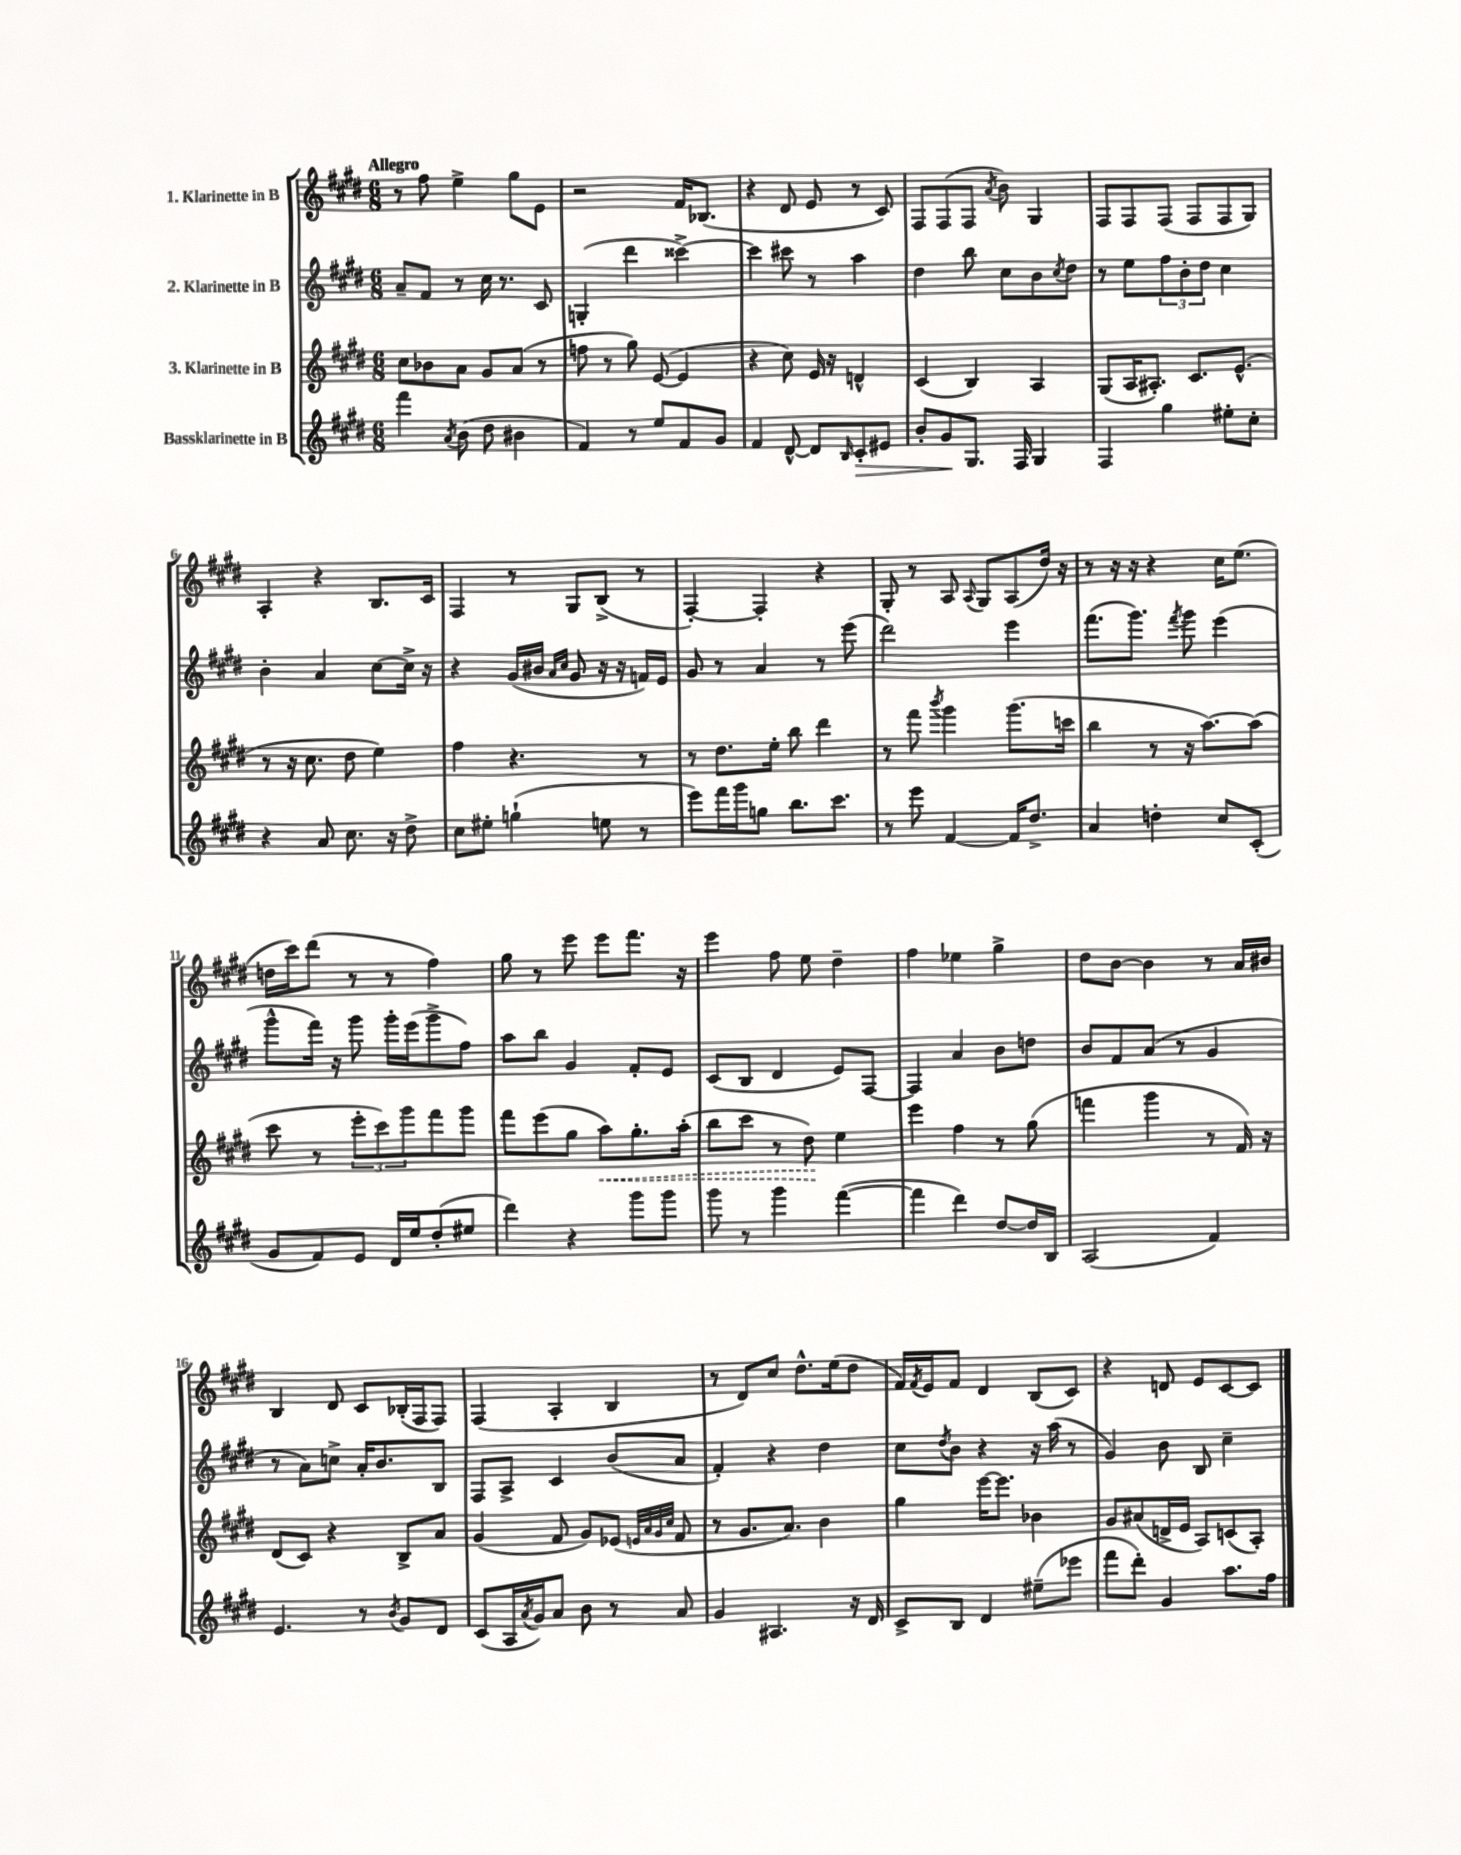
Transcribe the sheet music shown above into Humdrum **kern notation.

**kern	**dynam	**kern	**dynam	**kern	**kern
*part4	*part4	*part3	*part3	*part2	*part1
*staff4	*staff4	*staff3	*staff3	*staff2	*staff1
*I"Bassklarinette in B	*	*I"3. Klarinette in B	*	*I"2. Klarinette in B	*I"1. Klarinette in B
*clefG2	*	*clefG2	*	*clefG2	*clefG2
*k[f#c#g#d#]	*	*k[f#c#g#d#]	*	*k[f#c#g#d#]	*k[f#c#g#d#]
*M6/8	*	*M6/8	*	*M6/8	*M6/8
=1	=1	=1	=1	=1	=1
!	!	!	!	!	!LO:TX:a:B:t=Allegro
4fff#\	.	8cc#\L	.	8a~/L	8r
.	.	8b-X\	.	8f#/J	8ff#\
8qa/	.	.	.	.	.
(8b\	.	8a\J	.	8r	4ee^\
8dd#\	.	8g#/L	.	16cc#\	.
.	.	.	.	8.r	.
4b#X\	.	(8a/J	.	.	8gg#\L
.	.	8r	.	8c#/	8e\J
=2	=2	=2	=2	=2	=2
4f#/)	.	8ffn\	.	(4Gn'/	2r
.	.	8r	.	.	.
8r	.	8gg#\)	.	4ddd#\	.
8ee/L	.	([8e/	.	.	.
8f#/	.	4e/]	.	[4ccc##X^\)	16f#/KL
.	.	.	.	.	(8.B-X/J
8g#/J	.	.	.	.	.
=3	=3	=3	=3	=3	=3
4f#/	.	4r	.	4ccc##\]	4r
[8d#^^/	.	8cc#\)	.	8ccc#X\	8d#/
8d#/L]	.	16e/	.	8r	8e/
.	.	16r	.	.	.
16qqB/	.	.	.	.	.
!	!LO:HP:b	!	!	!	!
8c#'/	>	4dn^^/	.	4aa\	8r
8e#X/J	.	.	.	.	8c#/)
=4	=4	=4	=4	=4	=4
8b'/L	.	(4c#/	.	4dd#\	8F#/L
8g#/	.	.	.	.	(8F#/
8.G#/J	]	4B/)	.	8bb\	8F#/J
.	.	.	.	.	8qa/
.	.	.	.	8cc#\L	8b\)
16F#/	.	.	.	.	.
4G#/	.	4A/	.	8b\	4G#/
.	.	.	.	8qcc#/	.
.	.	.	.	8dd#\J	.
=5	=5	=5	=5	=5	=5
4F#/	.	(8G#/L	.	8r	8F#/L
.	.	16A/K	.	8ee\L	8F#/
.	.	8.A#X'/J)	.	.	.
4gg#\	.	.	.	12ff#\	(8F#/J
.	.	.	.	12b'\	.
.	.	8.c#/L	.	.	8F#/L
.	.	.	.	12dd#\J	.
8ee#X'\L	.	.	.	4cc#\	8F#/
.	.	(8.e^^/J	.	.	.
8cc#'\J	.	.	.	.	8G#/J)
!!LO:LB:g=z
=6	=6	=6	=6	=6	=6
4r	.	8r	.	4b'\	4A'/
.	.	16r	.	.	.
.	.	8.cc#\	.	.	.
8a/	.	.	.	4a/	4r
8.cc#\	.	8dd#\	.	.	.
.	.	4ee\)	.	[8cc#\L	8.B/L
16r	.	.	.	.	.
8dd#^\	.	.	.	16cc#^\Jk]	.
.	.	.	.	16r	16c#/Jk
=7	=7	=7	=7	=7	=7
8cc#\L	.	4ff#\	.	4r	4F#/
8ee#X'\J	.	.	.	.	.
(4ggn`\	.	4.r	.	(16g#/LL	8r
.	.	.	.	16b#X/JJ	.
.	.	.	.	16qqa/LL	.
.	.	.	.	16qqcc#/JJ	.
.	.	.	.	8g#/	8G#/L
8een\	.	.	.	16r	(8B^/J
.	.	.	.	16r	.
8r	.	8r	.	16fn/LL)	8r
.	.	.	.	16e/JJ	.
=8	=8	=8	=8	=8	=8
8eee\L)	.	8r	.	8g#/	[4F#'/)
16fff#\L	.	8.dd#\L	.	8r	.
16ggg#\J	.	.	.	.	.
8ggn\J	.	.	.	4a/	4F#'/]
.	.	16ee'\Jk	.	.	.
8.bb\L	.	8bb\	.	.	.
.	.	4ddd#\	.	8r	4r
8.ccc#\J	.	.	.	.	.
.	.	.	.	(8eee\	.
=9	=9	=9	=9	=9	=9
8r	.	8r	.	2ddd#\)	8G#'/
8eee\	.	8fff#\	.	.	8r
.	.	8qbbb/	.	.	.
[4f#/	.	4ggg#\	.	.	8A/
.	.	.	.	.	8qqA/
.	.	.	.	.	8G#/L
16f#/KL]	.	(8.ggg#\L	.	4eee\	(8A/
8.dd#^/J	.	.	.	.	.
.	.	.	.	.	16dd#/Jk)
.	.	16cccn\Jk	.	.	16r
=10	=10	=10	=10	=10	=10
4a/	.	4bb\	.	(8.fff#\L	8r
.	.	.	.	.	16r
.	.	.	.	8.ggg#\J)	16r
4ddn'\	.	8r	.	.	4r
.	.	.	.	8qfff#/	.
.	.	16r	.	8ggg#\	.
.	.	[8.aa\L)	.	.	.
8cc#/L	.	.	.	(4eee\	16cc#\KL
.	.	.	.	.	(8.ee\J
(8c#'/J	.	(8aa\J]	.	.	.
!!LO:LB:g=z
=11	=11	=11	=11	=11	=11
8g#/L	.	8ccc#\	.	8ggg#^^\L	16ddn\LL
.	.	.	.	.	16ccc#\J)
8f#/)	.	8r	.	16fff#\Jk)	(8ddd#\J
.	.	.	.	16r	.
8e/J	.	12eee'\L	.	8ggg#\	8r
.	.	12ccc#\)	.	.	.
16d#/LL	.	.	.	16ggg#'\LL	8r
.	.	12ggg#\	.	.	.
16ee/J	.	.	.	(16eee\J	.
(8dd#'/	.	8fff#\	.	8ggg#^\	4ff#\)
8ee#X/J	.	8ggg#\J	.	8ff#\J)	.
=12	=12	=12	=12	=12	=12
4ddd#\)	.	8fff#\L	.	8aa\L	8gg#\
.	.	(8eee\	.	8bb\J	8r
4r	.	8gg#\J	.	4g#/	8eee\
!	!	!	!LO:HP:b	!	!
.	.	8aa\L)	<	.	8eee\L
8ggg#\L	.	8.gg#'\	.	8f#'/L	8.fff#\J
8ggg#\J	.	.	.	8e/J	.
.	.	(16aa'\Jk	.	.	16r
=13	=13	=13	=13	=13	=13
8ggg#\	.	8bb\L	.	(8c#/L	4eee\
8r	.	8ccc#\J	.	8B/J	.
4ggg#\	.	8r	.	4d#/	8ff#\
.	.	8dd#\)	.	.	8ee\
([4fff#\	.	4ee\	[	8e/L)	4dd#~\
.	.	.	.	[8F#/J	.
=14	=14	=14	=14	=14	=14
4fff#\]	.	4eee\	.	4F#/]	4ff#\
4ddd#\)	.	4ff#\	.	4a/	4ee-X\
[8dd#/L	.	8r	.	8b\L	4gg#^\
16dd#/L]	.	(8gg#\	.	8ddn\J	.
16B/JJ	.	.	.	.	.
=15	=15	=15	=15	=15	=15
(2A/	.	4fffn\	.	8b/L	8dd#\L
.	.	.	.	8f#/	[8b\J
.	.	4ggg#\	.	(8a/J	4b\]
.	.	.	.	8r	.
4f#/)	.	8r	.	4g#/	8r
.	.	16f#/)	.	.	16a/LL
.	.	16r	.	.	16b#X/JJ
!!LO:LB:g=z
=16	=16	=16	=16	=16	=16
4.e/	.	(8d#/L	.	8r	4B/
.	.	8c#/J)	.	8a\L)	.
.	.	4r	.	8ccn^\J	8d#/
8r	.	.	.	16a'/KL	8c#/L
.	.	.	.	8.b/	.
8qb/	.	.	.	.	.
8g#/L	.	8B^/L	.	.	(16B-X'/L
.	.	.	.	.	16F#/J
8d#/J	.	8a/J	.	8B/J	8F#/J)
=17	=17	=17	=17	=17	=17
(8c#/L	.	(4g#/	.	8F#/L	(4F#/
16A/L	.	.	.	8A^/J	.
8qa/	.	.	.	.	.
16g#/J)	.	.	.	.	.
8a/J	.	8f#/	.	4c#/	4A'/
8b\	.	8g#/L)	.	.	.
8r	.	(8e-X/J	.	(8b/L	4B/
.	.	32qqen/LLL	.	.	.
.	.	32qqa/	.	.	.
.	.	32qqg#/	.	.	.
.	.	32qqcc#/JJJ	.	.	.
8a/	.	8f#/	.	8a/J	.
=18	=18	=18	=18	=18	=18
4g#/	.	8r	.	4f#'/)	8r
.	.	8.g#/L	.	.	8d#/L)
4.A#X/	.	.	.	4r	8cc#/J
.	.	8.a/J)	.	.	.
.	.	.	.	.	8.dd#^^\L
.	.	4b\	.	4dd#\	.
.	.	.	.	.	(16ee\k
16r	.	.	.	.	8dd#\J
16d#/	.	.	.	.	.
=19	=19	=19	=19	=19	=19
8c#^/L	.	4gg#\	.	8cc#\L	16f#/LL)
.	.	.	.	.	8qf#/
.	.	.	.	.	16e/J
.	.	.	.	8qdd#/	.
8B/J	.	.	.	8b\J	8f#/J
4d#/	.	[16eee\KL	.	4r	4d#/
.	.	8.eee\J]	.	.	.
(8ee#X~\L	.	4b-X\	.	16r	(8B/L
.	.	.	.	(16aa\	.
8eee-X\J	.	.	.	8r	8c#/J)
=20	=20	=20	=20	=20	=20
8fff#\L	.	8g#/L	.	4g#/)	4r
8ddd#'\J)	.	(8a#X/	.	.	.
4g#/	.	16dn^/L	.	8b\	8dn/
.	.	16e/JJ	.	.	.
.	.	8A/L)	.	8B/	8e/L
8.aa\L	.	(8cn/	.	4cc#~\	[8c#/
.	.	8A'/J)	.	.	8c#/J]
16ff#\Jk	.	.	.	.	.
==	==	==	==	==	==
*-	*-	*-	*-	*-	*-
